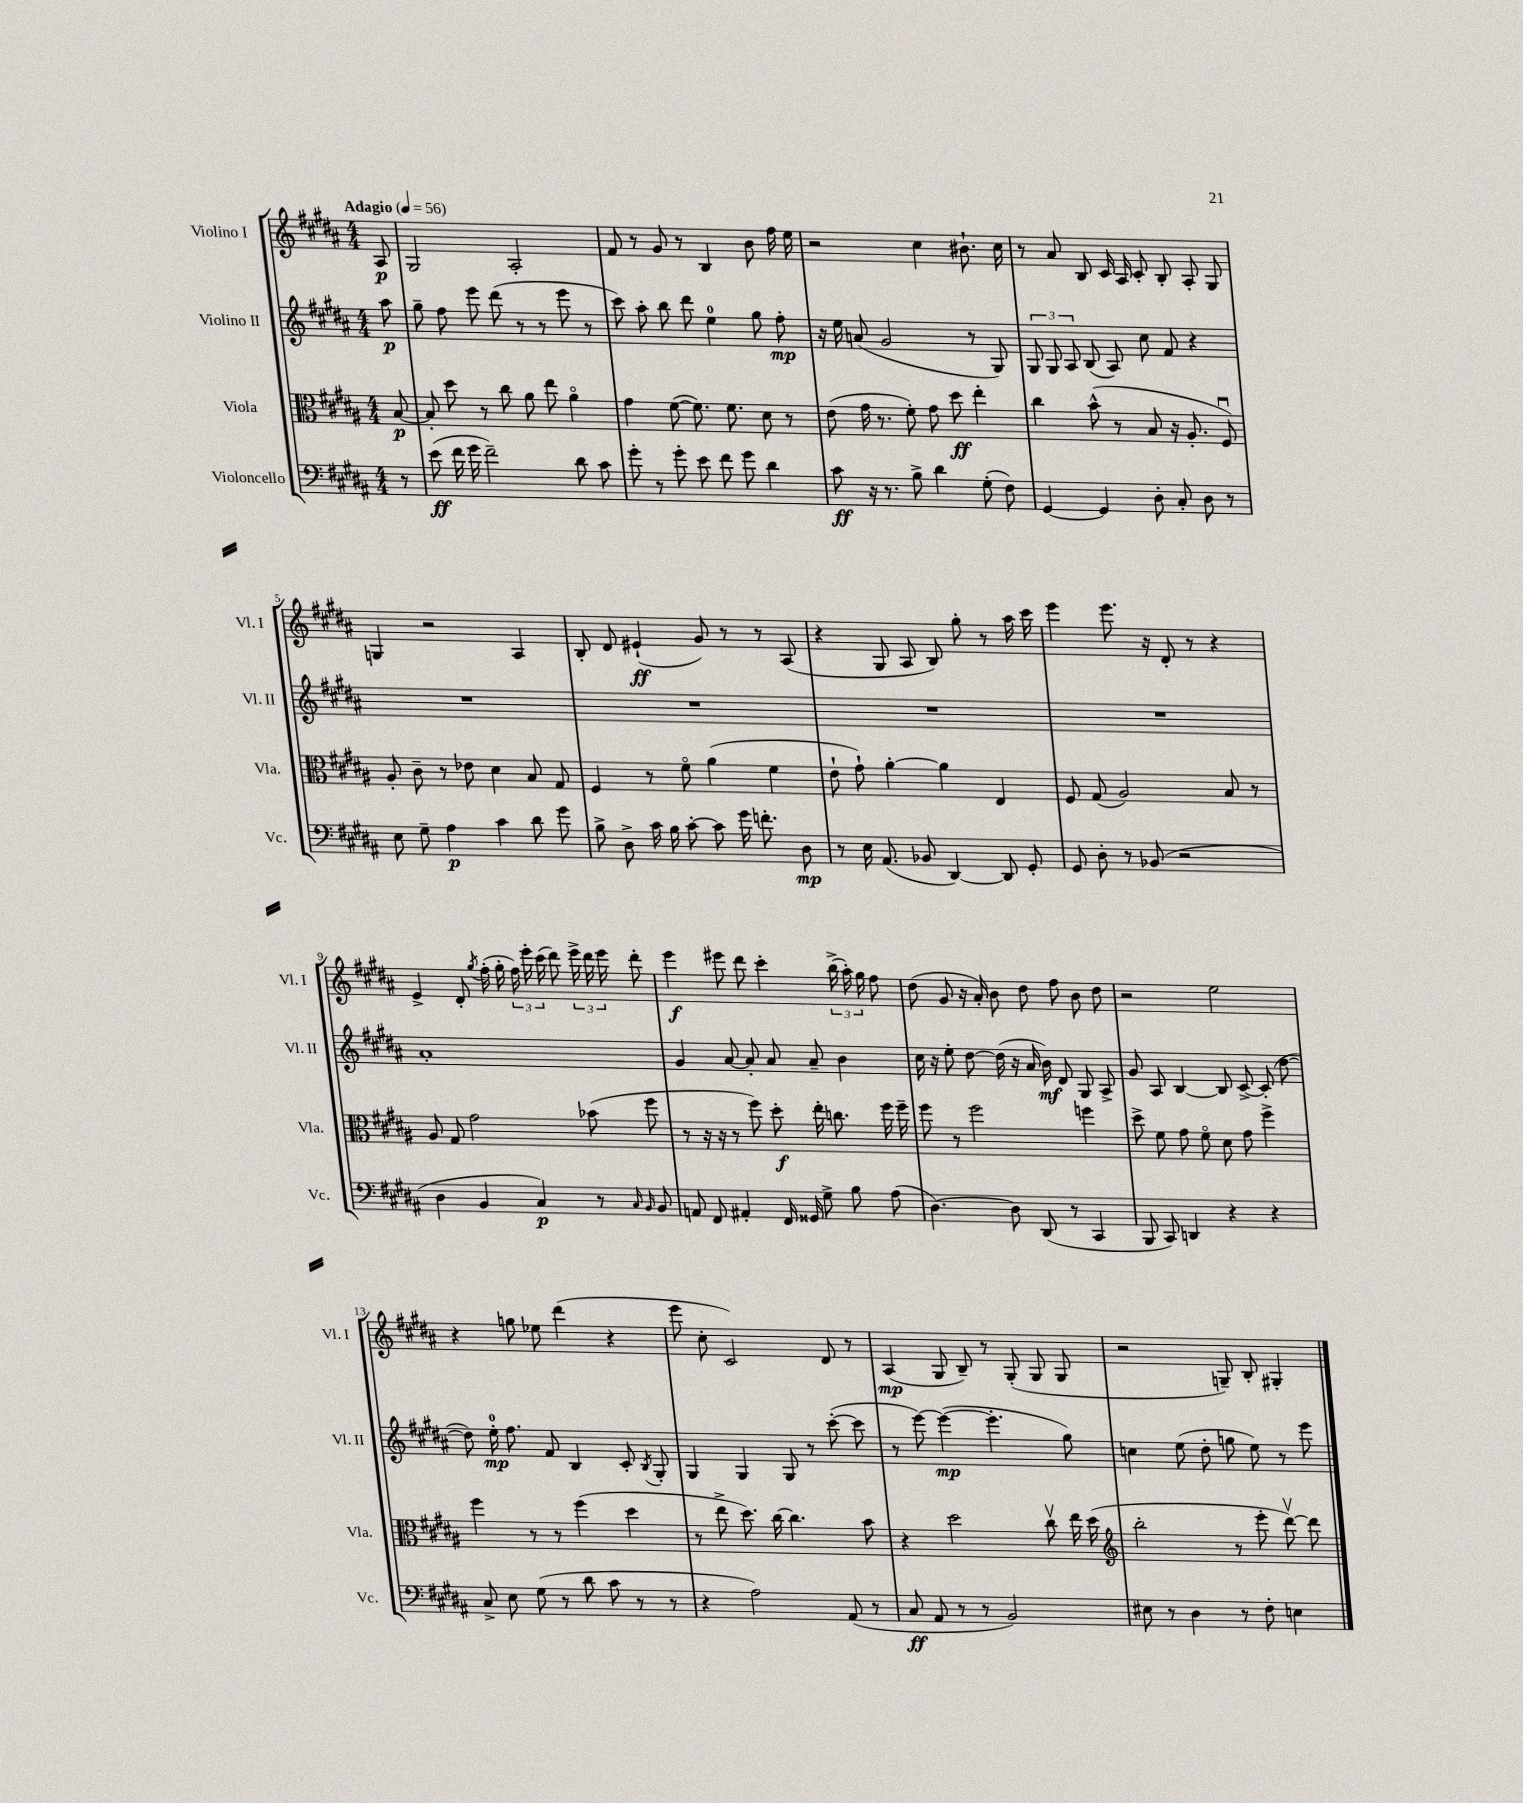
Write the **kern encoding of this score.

**kern	**kern	**kern	**kern
*staff4	*staff3	*staff2	*staff1
*clefF4	*clefC3	*clefG2	*clefG2
*k[f#c#g#d#a#]	*k[f#c#g#d#a#]	*k[f#c#g#d#a#]	*k[f#c#g#d#a#]
*M4/4	*M4/4	*M4/4	*M4/4
*MM56	*MM56	*MM56	*MM56
8r	[8B	8aa#	8A#
=	=	=	=
(8e	8B']	8gg#~	2G#
16f#	8dd#	8ff#	.
16g#	.	.	.
2f#~)	8r	8eee	.
.	8cc#	(8ddd#	.
.	8a#	8r	2A#'
.	8ee	8r	.
8d#	4a#o	8eee	.
8c#	.	8r	.
=	=	=	=
8g#'	4g#	8ccc#)	8f#
8r	.	8aa#'	8r
8g#'	([8f#	8bb	8g#
8e	8.f#])	8ddd#	8r
8f#	.	4ee	4B
.	8.f#	.	.
8g#	.	.	.
4d#	8d#	8gg#	8b
.	8r	8ff#'	16ff#
.	.	.	16ee
=	=	=	=
8c#	(8e	16r	2r
.	.	16ee	.
16r	16g#	(8a	.
8.r	8.r	.	.
.	.	2g#	.
8B^	8f#')	.	.
4d#	8g#	.	4cc#
.	8dd#	.	.
(8G#'	4ee'	8r	8.b#`
8F#)	.	8G#)	.
.	.	.	16cc#
=	=	=	=
[4GG#	4cc#	12G#	8r
.	.	12G#	.
.	.	.	8a#
.	.	12A#	.
4GG#]	(8b^^	(8B	8B
.	8r	8A#)	16c#
.	.	.	16A#
8D#'	8B	8cc#	8c#'
8C#'	16r	8f#	8B'
.	8.A#'	.	.
8D#	.	4r	8A#'
8r	8F#u)	.	8G#
=	=	=	=
8E	8A#'	1r	4G
8G#~	8c#~	.	.
4A#	8r	.	2r
.	8e-	.	.
4c#	4d#	.	.
8d#	8B	.	4A#
8g#	8G#	.	.
=	=	=	=
8B^	4F#	1r	8B'
8D#^	.	.	8d#
16c#	8r	.	(4e#`
16B	.	.	.
[8c#'	8f#o	.	.
8c#]	(4a#	.	8g#)
16g#	.	.	8r
8.f'	.	.	.
.	4f#	.	8r
8D#	.	.	(8A#
=	=	=	=
8r	8e`	1r	4r
16E	8g#`)	.	.
(8.AA#	.	.	.
.	[4a#'	.	8G#
8BB-	.	.	8A#
[4DD#)	4a#]	.	8B)
.	.	.	8gg#'
8DD#]	4E	.	8r
8GG#'	.	.	16aa#
.	.	.	16ccc#
=	=	=	=
8GG#	8F#	1r	4eee
8D#'	(8G#	.	.
8r	2A#)	.	8.eee
(8BB-	.	.	.
.	.	.	16r
2r	.	.	8d#'
.	.	.	8r
.	8B	.	4r
.	8r	.	.
=	=	=	=
4D#	8A#	1a#'	4e^
.	8G#	.	.
4BB	2g#	.	8d#'
.	.	.	8qgg#
.	.	.	(16ff#'
.	.	.	16gg#'
4C#)	.	.	24ff#)
.	.	.	24eee'
.	.	.	(24ccc#
.	.	.	8ddd#)
8r	(8b-	.	24eee^
.	.	.	24ddd#
.	.	.	24eee
16qqC#	.	.	.
16qqBB	.	.	.
8BB	8ff#	.	8ddd#'
=	=	=	=
8AA	8r	4g#	4eee
8FF#	16r	.	.
.	16r	.	.
4AA#'	8r	[8a#	8eee#
.	8ff#)	8a#']	8ddd#
16FF#	8dd#'	8a#	4ccc#'
16GG##	.	.	.
8G#^	16ee'	8a#~	.
.	8.cc	.	.
8B	.	4b	(24bb^
.	.	.	24aa#')
.	.	.	24gg#
(8A#	16ff#	.	8ff#
.	16ff#~	.	.
=	=	=	=
[4.D#)	8ff#	16cc#	(8dd#
.	.	16r	.
.	8r	8ee'	8g#
.	2ff#	[8dd#	16r
.	.	.	16a#')
8D#]	.	(16dd#]	8b
.	.	16r	.
(8DD#	.	16a#	8dd#
.	.	16b)	.
8r	.	8d#	8ff#
4CC#	4ff	8G#	8b
.	.	8A#^	8dd#
=	=	=	=
8BBB	8dd#^	8g#	2r
8CC#)	8f#	8A#	.
4DD	8g#	[4B	.
.	8f#o	.	.
4r	8d#	8B]	2ee
.	8g#	[8c#^	.
4r	4ff#^	(8c#']	.
.	.	[8dd#	.
=	=	=	=
8C#^	4ff#	8dd#])	4r
8E	.	16ee'	.
.	.	8.ff#	.
(8G#	8r	.	8gg
8r	8r	8f#	8ee-
8d#	(4ff#	4B	(4ddd#
8c#	.	.	.
8r	4dd#	8c#'	4r
.	.	8qB	.
8r	.	8G#'	.
=	=	=	=
4r	8r	4G#	8eee
.	8ee^	.	8cc#'
2A#)	8.dd#)	4G#	2c#)
.	[16cc#	.	.
.	4.cc#]	8G#	.
.	.	8r	.
(8AA#	.	([8ccc#'	8d#
8r	8b	8ccc#]	8r
=	=	=	=
8C#	4r	8r	(4A#
8AA#	.	[8eee)	.
8r	2dd#	(4eee_	8G#
8r	.	.	8B~)
2BB)	.	4.eee']	8r
.	.	.	(8G#'
.	8cc#v	.	8G#
.	16ee	8gg#)	8G#
.	(16dd#	.	.
=	=	=	=
*	*clefG2	*	*
8E#	2bb'	4cc	2r
8r	.	.	.
4D#	.	(8ee	.
.	.	8dd#'	.
8r	8r	8gg	8G~)
8F#'	8eee'	8ee)	8B'
4E	[8ddd#v)	8r	4G#'
.	8ddd#]	8eee	.
==	==	==	==
*-	*-	*-	*-
